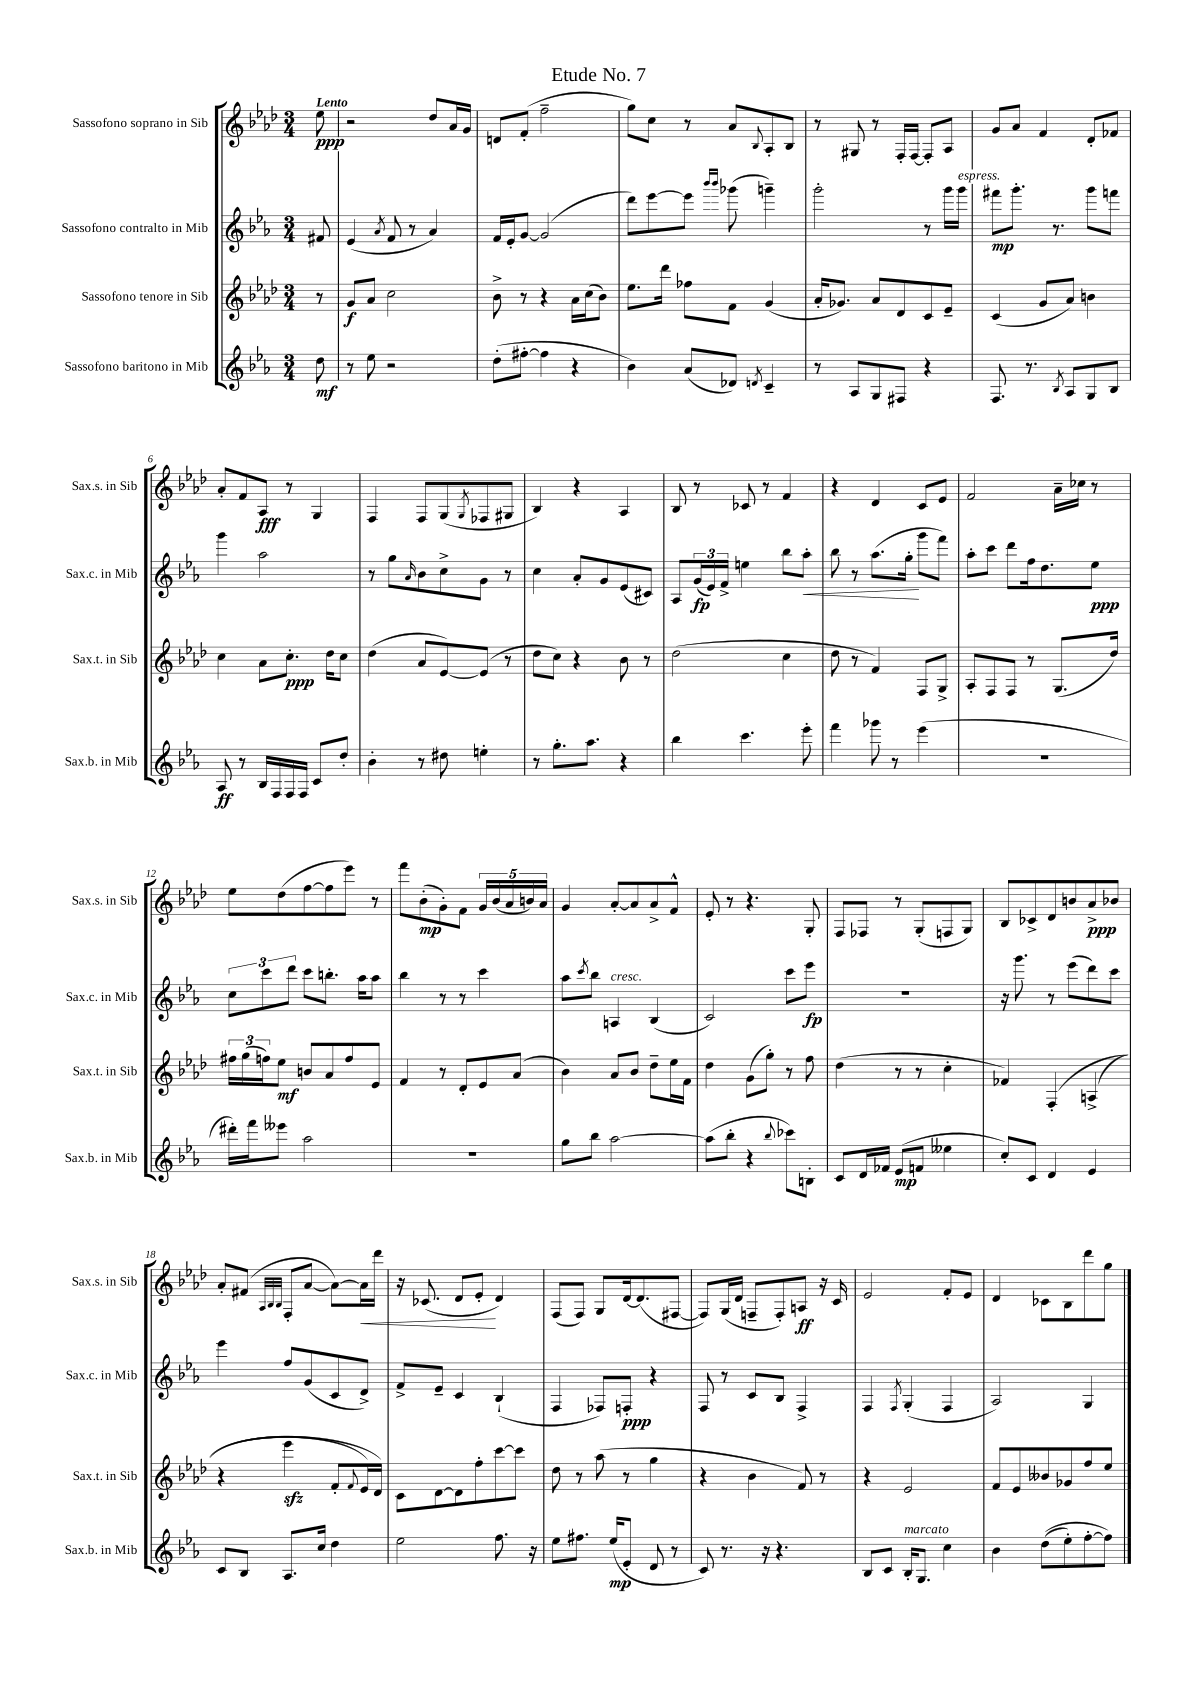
\header { title = "Etude No. 7" }
<<
\new StaffGroup <<
\new Staff = "s0" \with { instrumentName = "Sassofono soprano in Sib" shortInstrumentName = "Sax.s. in Sib" } {
    \clef treble \key aes \major \numericTimeSignature \time 3/4 \partial 8 \tempo "Lento"
    ees''8\ppp |
    r2 des''8 aes'16 g'16 |
    d'8 f'8-.( f''2-- |
    g''8) c''8 r8 aes'8 \appoggiatura { bes8 } aes8-. bes8 |
    r8 gis8 r8 f16-. f16~ f8-. aes8 |
    g'8 aes'8 f'4 des'8-. fes'8 |
    aes'8-. f'8 aes8\fff r8 g4 |
    f4 f8 g8( \acciaccatura { g8 } fes8 gis8 |
    bes4) r4 aes4 |
    bes8 r8 ces'8 r8 f'4 |
    r4 des'4 c'8 ees'8 |
    f'2 aes'16-- ces''16 r8 |
    ees''8 des''8( f''8~ f''8 ees'''8) r8 |
    f'''8 bes'8-.\mp( g'8-.) f'8 \tuplet 5/4 { g'16 bes'16( aes'16 b'16) aes'16 } |
    g'4 aes'8~-. aes'8 aes'8-> f'8-^ |
    ees'8-. r8 r4. g8-. |
    f8 fes8 r8 g8-.( f8 g8) |
    bes8 ces'8-> des'8 b'8 aes'8->\ppp bes'8 |
    aes'8-. fis'8( \grace { aes32 bes32 bes32 } f8-. aes'8~ aes'8~) aes'16\< des'''16 |
    r16 ces'8.( des'8 ees'8-.\! des'4) |
    f8( f8) g8 des'16~ des'8.( fis8~ |
    fis8) g16( des'16 f8-- f8-.) a8\ff r16 c'16 |
    ees'2 f'8-. ees'8 |
    des'4 ces'8 bes8 des'''8 g''8 \bar "|." |
}
\new Staff = "s1" \with { instrumentName = "Sassofono contralto in Mib" shortInstrumentName = "Sax.c. in Mib" } {
    \clef treble \key ees \major \numericTimeSignature \time 3/4 \partial 8
    fis'8 |
    ees'4( \acciaccatura { aes'8 } f'8 r8 aes'4) |
    f'16 ees'16-. g'8~ g'2( |
    d'''8) ees'''8~ ees'''8 \grace { bes'''16 bes'''16 } ges'''8( g'''4--) |
    g'''2-. r8 g'''16 g'''16^\markup { \italic "espress." } |
    fis'''8\mp g'''8.-. r8. g'''8 f'''8 |
    g'''4 aes''2 |
    r8 g''8 \grace { aes'16 } bes'8 c''8-> g'8 r8 |
    c''4 aes'8-. g'8 ees'8( cis'8) |
    aes8 \tuplet 3/2 { g'16\fp( ees'16) f'16-> } e''4 bes''8 aes''8-.\< |
    bes''8 r8 aes''8.( g''16-.\! g'''8 f'''8) |
    aes''8-. c'''8 d'''8 f''16 d''8. ees''8\ppp |
    \tuplet 3/2 { c''8 c'''8 d'''8 } c'''8 b''8.-. aes''16 aes''8 |
    bes''4 r8 r8 c'''4 |
    aes''8 \acciaccatura { c'''8 } bes''8 a4^\markup { \italic "cresc." } bes4( |
    c'2) c'''8 ees'''8\fp |
    R2. |
    r16 g'''8. r8 ees'''8( d'''8) c'''8 |
    ees'''4 f''8 g'8( c'8 d'8->) |
    f'8-> ees'8-- c'4 bes4-!( |
    f4 fes8) f8-.\ppp r4 |
    f8 r8 c'8 bes8 f4-> |
    f4 \acciaccatura { f8 } g4-.( f4 |
    aes2) g4 \bar "|." |
}
\new Staff = "s2" \with { instrumentName = "Sassofono tenore in Sib" shortInstrumentName = "Sax.t. in Sib" } {
    \clef treble \key aes \major \numericTimeSignature \time 3/4 \partial 8
    r8 |
    g'8\f aes'8 c''2 |
    bes'8-> r8 r4 aes'16 c''16( bes'8) |
    ees''8. des'''16 fes''8 f'8 g'4( |
    aes'16-. ges'8.) aes'8 des'8 c'8 ees'8-- |
    c'4( g'8 aes'8) b'4 |
    c''4 aes'8 c''8.-.\ppp des''16 c''8 |
    des''4( aes'8 ees'8~) ees'8( r8 |
    des''8 c''8) r4 bes'8 r8 |
    des''2( c''4 |
    des''8 r8 f'4) f8 g8-> |
    aes8-. f8 f8 r8 g8.( des''16) |
    \tuplet 3/2 { fis''16 g''16( f''16) } ees''8\mf b'8 aes'8 f''8 ees'8 |
    f'4 r8 des'8-. ees'8 aes'8( |
    bes'4) aes'8 bes'8 des''8-- ees''16 f'16 |
    des''4 g'8( g''8-.) r8 f''8 |
    des''4( r8 r8 c''4-. |
    fes'4) f4-.\( a4->( |
    r4 ees'''4\sfz f'8-. \appoggiatura { f'8 } ees'16) des'16\) |
    c'8 des'8~ des'8 f''8-. c'''8~ c'''8 |
    des''8 r8 aes''8( r8 g''4 |
    r4 bes'4 f'8) r8 |
    r4 ees'2 |
    f'8 ees'8 beses'8 ges'8 f''8 ees''8 \bar "|." |
}
\new Staff = "s3" \with { instrumentName = "Sassofono baritono in Mib" shortInstrumentName = "Sax.b. in Mib" } {
    \clef treble \key ees \major \numericTimeSignature \time 3/4 \partial 8
    d''8\mf |
    r8 ees''8 r2 |
    d''8-.( fis''8~-. fis''4 r4 |
    bes'4) aes'8( des'8) \acciaccatura { d'8 } c'4-- |
    r8 aes8 g8 fis8 r4 |
    f8. r8. \acciaccatura { bes8 } aes8 g8 bes8 |
    aes8\ff r8 bes16 f16 f16 f16 c'8 d''8-. |
    bes'4-. r8 dis''8 e''4-. |
    r8 g''8.-. aes''8. r4 |
    bes''4 c'''4. ees'''8-. |
    f'''4 ges'''8 r8 ees'''4( |
    R2. |
    dis'''16-.) f'''16 eeses'''8 aes''2 |
    R2. |
    g''8 bes''8 aes''2~ |
    aes''8( bes''8-. r4 \appoggiatura { bes''8 } ces'''8) b8-. |
    c'8 d'16 fes'16 ees'8\mp( f'8 eeses''4 |
    c''8-.) c'8 d'4 ees'4 |
    c'8 bes8 aes8. c''16 d''4 |
    ees''2 f''8. r16 |
    ees''8 fis''8. ees''16\mp( ees'8-. d'8 r8 |
    c'8) r8. r16 r4. |
    bes8 c'8 bes16-.^\markup { \italic "marcato" } g8. c''4 |
    bes'4 d''8(\( ees''8-.) f''8~-. f''8\) \bar "|." |
}
>>
>>
